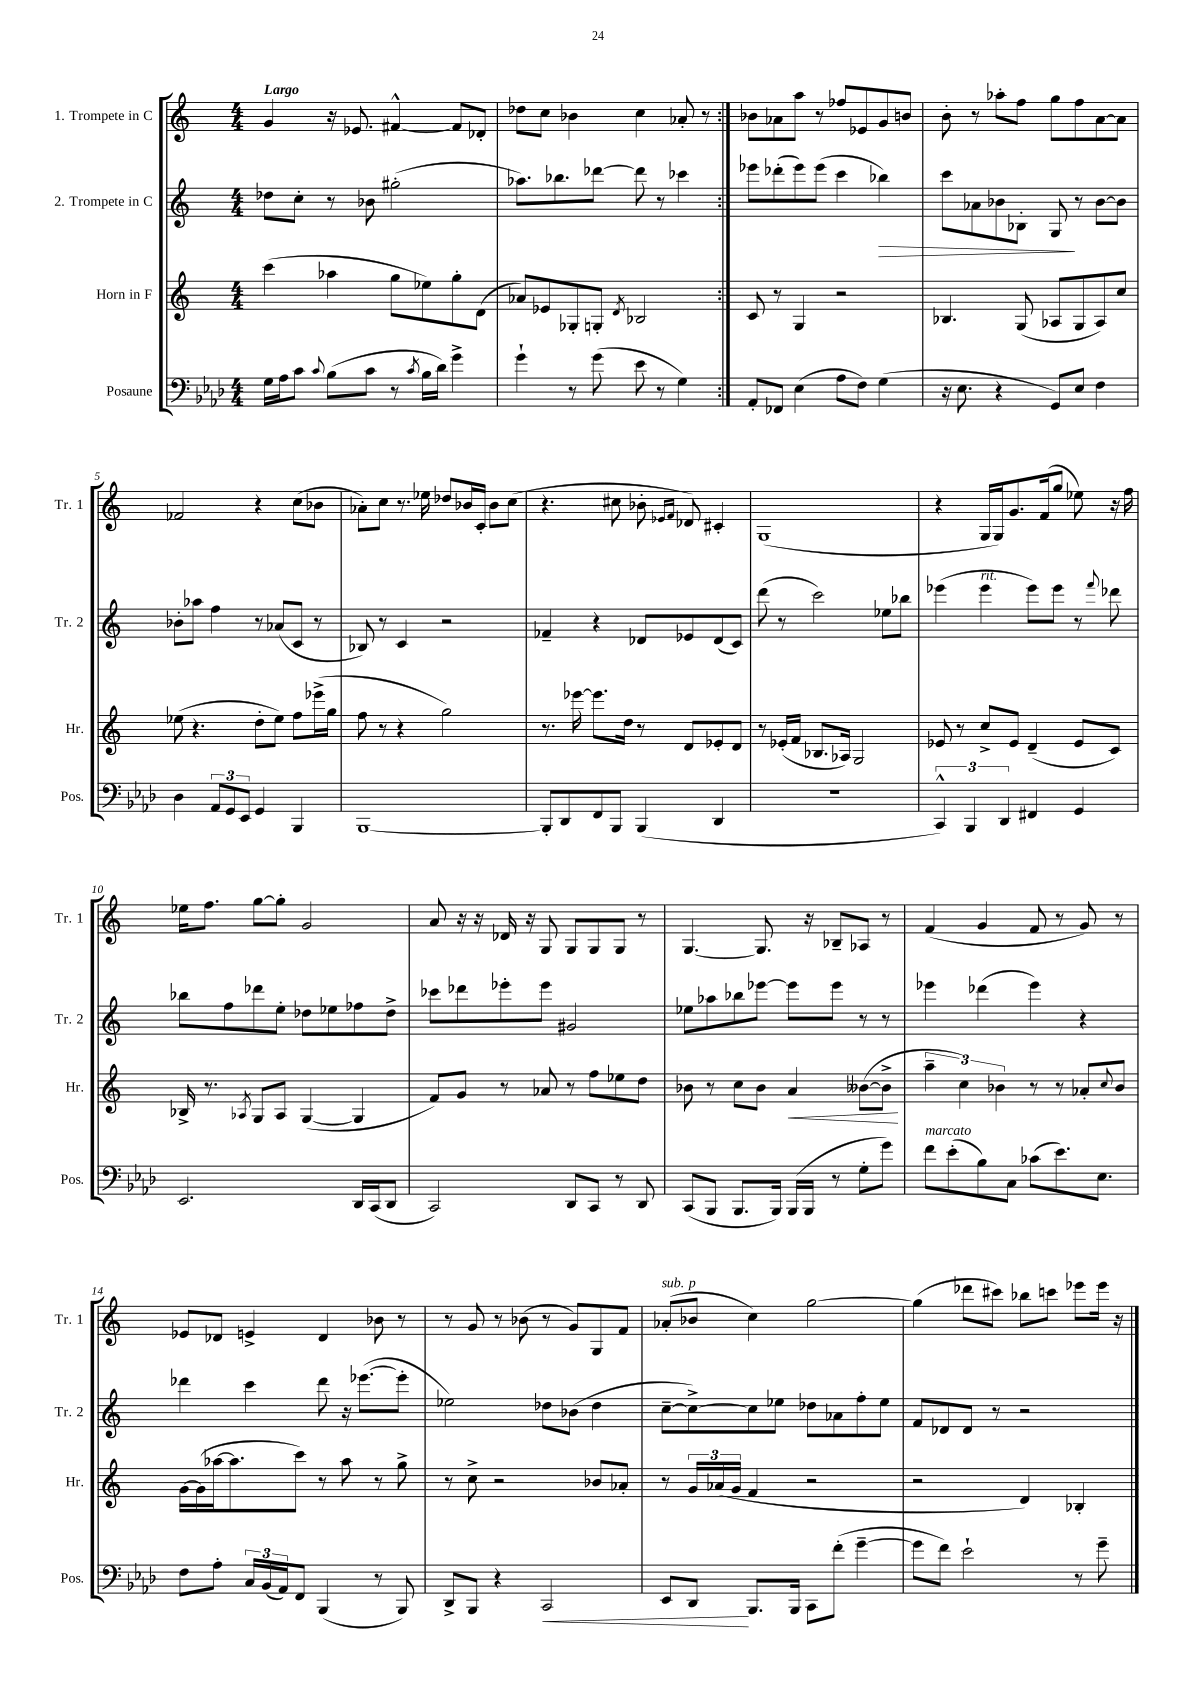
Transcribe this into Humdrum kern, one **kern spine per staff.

**kern	**kern	**kern	**kern
*staff4	*staff3	*staff2	*staff1
*clefF4	*clefG2	*clefG2	*clefG2
*k[b-e-a-d-]	*k[]	*k[]	*k[]
*M4/4	*M4/4	*M4/4	*M4/4
16G	(4ccc	8dd-	4g
16A-	.	.	.
8c	.	8cc'	.
8qqc	.	.	.
(8B-	4aa-	8r	16r
.	.	.	8.e-
8c	.	8b-	.
8r	8gg	(2gg#'	[4f#^^
8qc	.	.	.
16B-	8ee-)	.	.
16d-)	.	.	.
4g^	8gg'	.	8f#]
.	(8d	.	8d-'
=	=	=	=
4g`	8a-)	8.aa-)	8dd-
.	8e-	.	8cc
.	.	8.bb-	.
8r	8G-'	.	4b-
(8g	8G'	[8ddd-	.
.	8qd	.	.
8e-	2B-	8ddd-]	4cc
8r	.	8r	.
4G)	.	4ccc-	8a-'
.	.	.	8r
=:|!	=:|!	=:|!	=:|!
8AA-'	8c	8eee-	8b-
8FF-	8r	(8ddd-'	8a-
(4E-	4G	8eee-)	8aa
.	.	(8eee-	8r
8A-	2r	4ccc	8ff-
8F)	.	.	8e-
(4G	.	4bb-)	8g
.	.	.	8b
=	=	=	=
16r	4.B-	8ccc	8b'
8.E-	.	.	.
.	.	8a-	8r
4r	.	8b-	8aa-'
.	(8G	8B-'	8ff
8GG)	8A-	8G	8gg
8E-	8G	8r	8ff
4F	8A-)	[8b-	[8a
.	8cc	8b-]	8a]
=	=	=	=
4D-	(8ee-	8b-'	2f-
.	4.r	8aa-	.
12AA-	.	4ff	.
12GG	.	.	.
12EE-	.	.	.
4GG	8dd'	8r	4r
.	8ee-)	(8a-	.
4BBB-	8ff	8c	(8cc
.	(16eee-^	8r	8b-
.	16gg	.	.
=	=	=	=
[1BBB-	8ff	8B-)	8a-')
.	8r	8r	8cc
.	4r	4c	8.r
.	.	.	16ee-
.	2gg)	2r	8dd-
.	.	.	16b-
.	.	.	16c'
.	.	.	8b-
.	.	.	(8cc
=	=	=	=
8BBB-']	8.r	4f-~	4.r
8DD-	.	.	.
.	[16eee-	.	.
8FF	8.eee-]	4r	.
8BBB-	.	.	8cc#
.	16dd	.	.
(4BBB-	8r	8d-	8b-'
.	.	.	16qqe-
.	.	.	16qqf
.	8d	8e-	8d-)
4DD-	8e-'	(8d-	4c#'
.	8d	8c)	.
=	=	=	=
1r	8r	(8ddd	(1G
.	(16e-'	8r	.
.	16f	.	.
.	8.B-	2ccc)	.
.	16A-)	.	.
.	2G	.	.
.	.	8ee-	.
.	.	8bb-	.
=	=	=	=
6CC^^)	8e-	(4eee-	4r
.	8r	.	.
6BBB-	.	.	.
.	8cc^	4eee-	16G
.	.	.	16G)
6DD-	.	.	.
.	8e-	.	8.g
4FF#	(4d~	8eee-)	.
.	.	.	(16f
.	.	8eee-	8gg
4GG	8e-	8r	8ee-)
.	.	8qqfff	.
.	8c)	8ddd-	16r
.	.	.	16ff
=	=	=	=
2.EE-	16B-^	8bb-	16ee-
.	8.r	.	8.ff
.	.	8ff	.
.	8qA-	.	.
.	8G	8ddd-	[8gg
.	8A-	8ee'	8gg']
.	([4G	8dd-	2g
.	.	8ee-	.
16DD-	4G]	8ff-	.
(16CC	.	.	.
8DD-	.	8dd-^	.
=	=	=	=
2CC)	8f)	8ccc-	8a
.	8g	8ddd-	16r
.	.	.	16r
.	8r	8eee-'	16d-
.	.	.	16r
.	8a-	8eee-	8G
8DD-	8r	2g#	8G
8CC	8ff	.	8G
8r	8ee-	.	8G
8DD-	8dd	.	8r
=	=	=	=
(8CC	8b-	8ee-	[4.G
8BBB-	8r	8aa-	.
8.BBB-	8cc	8bb-	.
.	8b-	[8eee-	8.G]
16BBB-)	.	.	.
(16BBB-	4a	8eee-]	.
16BBB-	.	.	16r
8r	.	8eee-	8B-~
8G'	([8b--	8r	8A-
8g)	8b--^]	8r	8r
=	=	=	=
8f	6aa~	4eee-	(4f
(8e-'	.	.	.
.	6cc)	.	.
8B-)	.	(4ddd-	4g
.	6b-	.	.
8C	.	.	.
(8c-	8r	4eee-)	8f
8.e-)	8r	.	8r
.	8a-'	4r	8g)
8.E-	.	.	.
.	8qqcc	.	.
.	8b-	.	8r
=	=	=	=
8F	[16g	4ddd-	8e-
.	(16g]	.	.
8A-'	[16aa-	.	8d-
.	8.aa-]	.	.
24C	.	4ccc	4e^
(24BB-	.	.	.
24AA-)	.	.	.
8FF	8ccc)	.	.
(4BBB-	8r	8ddd-	4d-
.	8aa-	16r	.
.	.	([8.eee-	.
8r	8r	.	8b-
8BBB-)	8gg^	8eee-']	8r
=	=	=	=
8DD-^	8r	2ee-)	8r
8BBB-	8cc^	.	8g
4r	2r	.	8r
.	.	.	(8b-
2CC	.	8dd-	8r
.	.	(8b-	8g)
.	8b-	4dd-	8G
.	8a-'	.	8f
=	=	=	=
8EE-	8r	[8cc~	(8a-'
8DD-	24g	8cc^_)	8b-
.	(24a-	.	.
.	24g	.	.
8.BBB-	4f	8cc]	4cc)
.	.	8ee-	.
16BBB-	.	.	.
8CC	2r	8dd-	[2gg
(8f'	.	8a-	.
[4g~	.	8ff'	.
.	.	8ee-	.
=	=	=	=
8g]	2r	8f	(4gg]
8f)	.	8d-	.
2e-`	.	8d-	8ddd-
.	.	8r	8ccc#)
.	4d)	2r	8bb-
.	.	.	8ccc
8r	4B-'	.	8eee-
8g~	.	.	16eee-
.	.	.	16r
==	==	==	==
*-	*-	*-	*-
